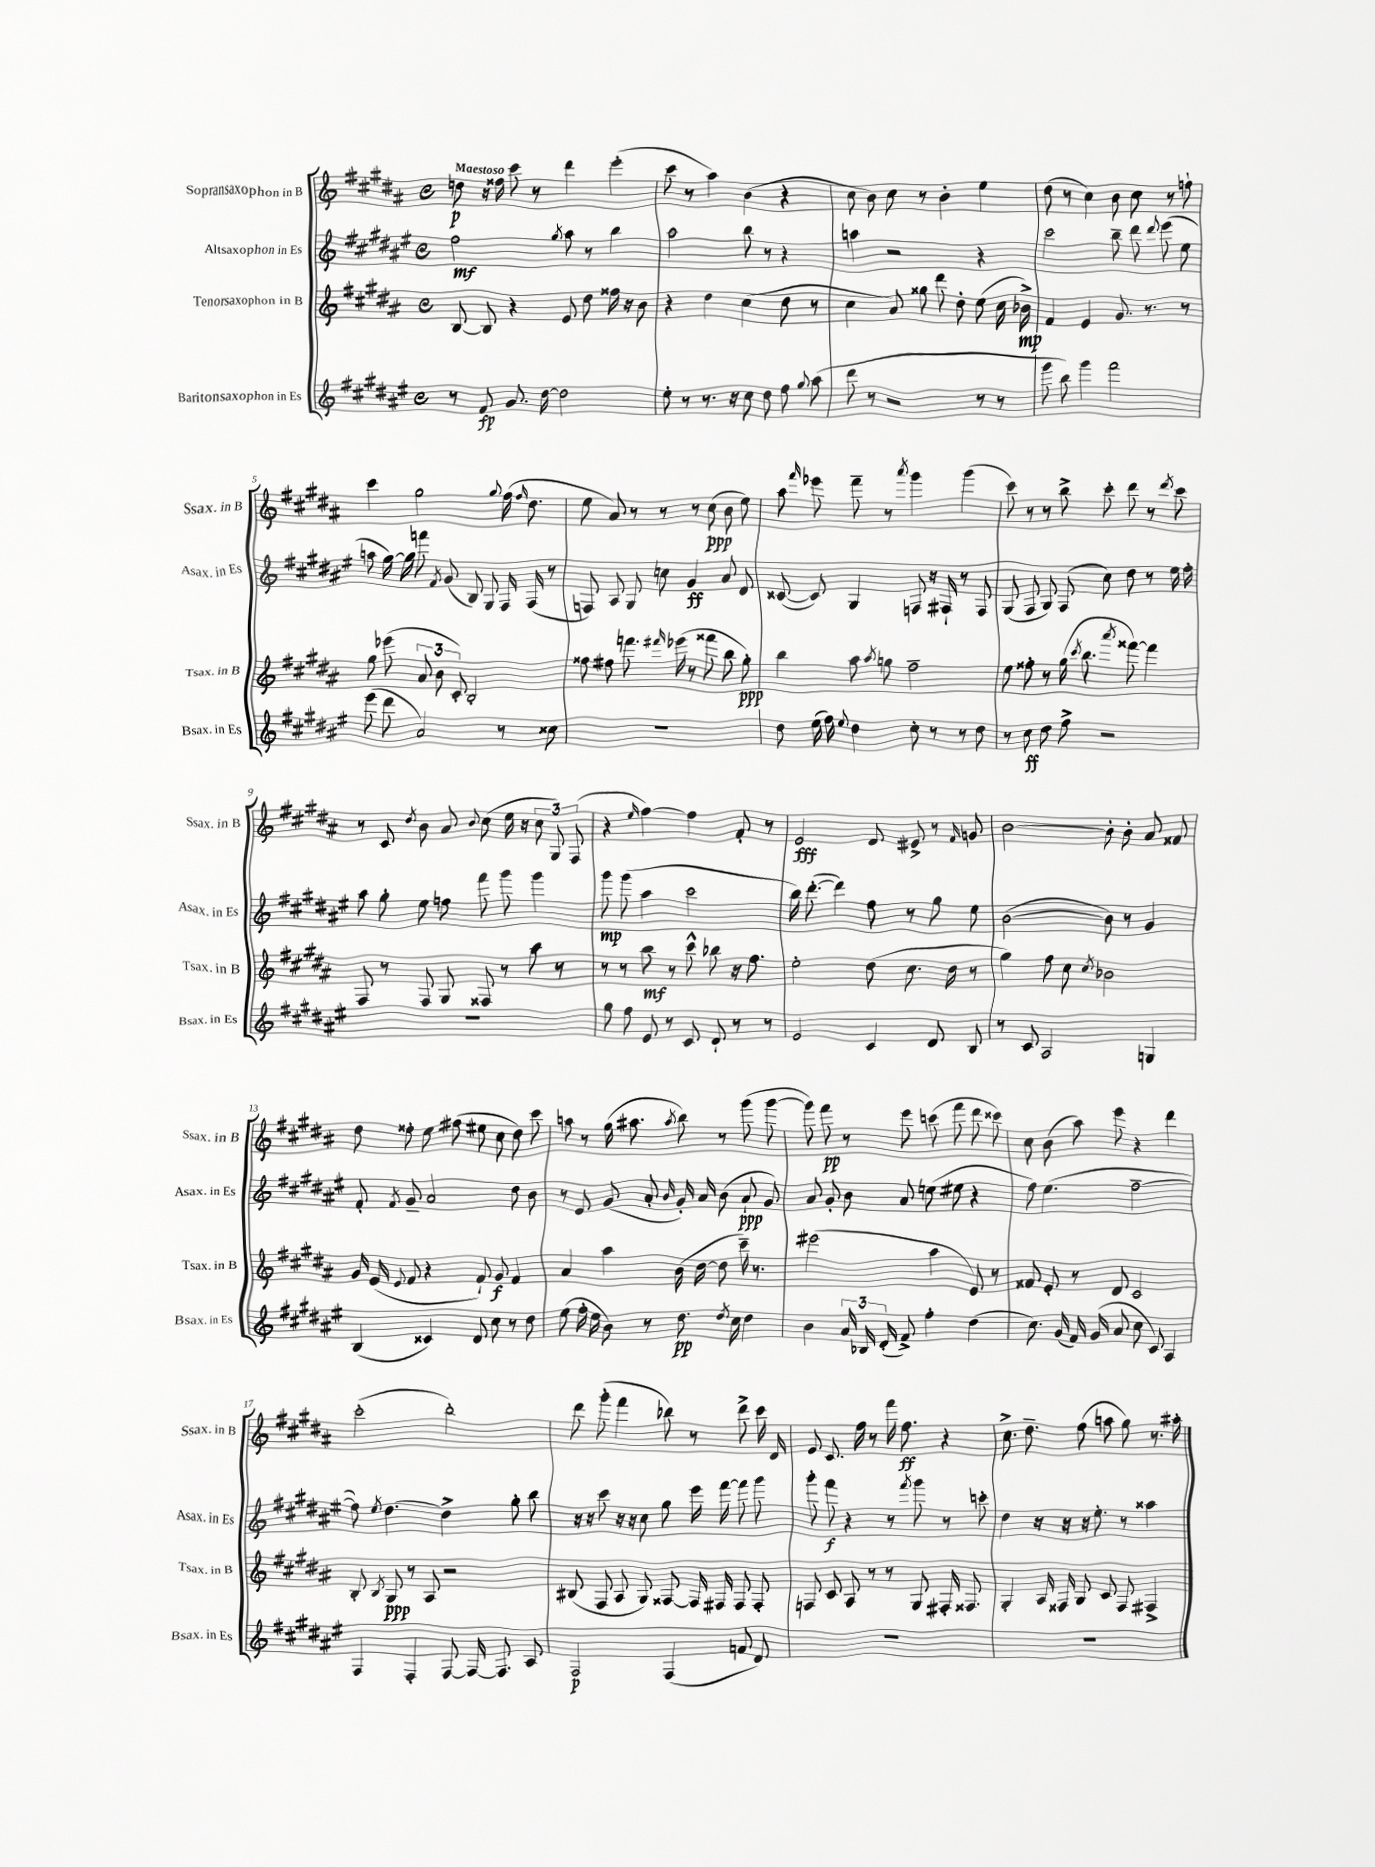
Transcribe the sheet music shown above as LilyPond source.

<<
\new StaffGroup <<
\new Staff = "s0" \with { instrumentName = "Sopransaxophon in B" shortInstrumentName = "Ssax. in B" } {
    \clef treble \key b \major \defaultTimeSignature \time 4/4 \tempo "Maestoso"
    \autoBeamOff d''8\p r16 fisis''16 cis'''8 r8 dis'''4 e'''4-.( |
    cis'''8 r8 ais''4) b'4( r4 |
    cis''8 b'8) cis''8 r8 b'4-. e''4 |
    dis''8( r8 cis''4) b'8 cis''8 r8 f''8-! |
    cis'''4 gis''2 \appoggiatura { gis''8 } fis''16( \grace { fis''16 } dis''8. |
    e''8 ais'8) r8 r8 r8 cis''8\ppp( b'8 e''8) |
    ais''8 \grace { fis'''16 } ees'''8 fis'''8-- r8 \acciaccatura { ais'''8 } gis'''4 gis'''4( |
    cis'''8) r8 r8 b''8-> cis'''8-. dis'''8 r8 \acciaccatura { dis'''8 } cis'''8 |
    r8 cis'8 \acciaccatura { dis''8 } b'8 ais'8 \appoggiatura { b'8 } cis''8( e''16 r16 \tuplet 3/2 { cis''8 gis8) fis8( } |
    r4 \grace { e''16 } fis''4~) fis''4 fis'8-. r8 |
    e'2\fff dis'8 eis'8-> r8 \grace { fis'16 } g'8 |
    b'2~ b'8-. b'8-. ais'8 fisis'8 |
    dis''8 fisis''8-. e''8 fis''8( eis''8 cis''8 dis''8) cis'''8 |
    a''8 r8 gis''16( ais''8. \acciaccatura { ais''8 } b''8) r8 gis'''8( gis'''8~ |
    gis'''8) fis'''8\pp r8 e'''8 c'''8( fis'''8 dis'''8 cisis'''8) |
    cis''8 b'8( ais''8) e'''8 r4 dis'''4 |
    cis'''2-.( b''2-.) |
    dis'''8 gis'''8-.( fis'''4 bes''8) r8 dis'''8-> cis'''16 dis'16 |
    e'8 cis'8. fis''16 r8 fis'''16 fis''8.\ff r4 |
    cis''8.-> dis''8.-- fis''8( a''8 gis''8) r8. ais''16-. \bar "|." |
}
\new Staff = "s1" \with { instrumentName = "Altsaxophon in Es" shortInstrumentName = "Asax. in Es" } {
    \clef treble \key fis \major \defaultTimeSignature \time 4/4
    \autoBeamOff fis''2\mf \acciaccatura { gis''8 } ais''8 r8 b''4 |
    ais''2 b''8 r8 r4 |
    a''4 r2 r4 |
    cis'''2 b''8-- dis'''8 \appoggiatura { dis'''8 } eis'''8( eis''8 |
    a''8 gis''16~) gis''16 f'''8 \acciaccatura { fis'8 } gis'8( b8) gis8 fis16 fis16( r8 |
    f8) ais8 gis8 c''8 gis'4\ff ais'8 dis'8 |
    cisis'8~( cisis'8) gis4 f8 r16 fis16-! r8 fis8 |
    gis8( fis8 gis8) fis8( cis''8) dis''8 r8 eis''16 fis''16-. |
    ais''8 gis''8-. eis''8 f''8 fis'''8 gis'''8 gis'''4 |
    gis'''8\mp gis'''8( ais''4 cis'''2 |
    b''16) dis'''8.~-.( dis'''4) fis''8 r8 gis''8 eis''8 |
    b'2~( b'8) r8 gis'4 |
    fis'8-. \acciaccatura { fis'8 } gis'8-- ais'2 dis''8 b'8 |
    r8 eis'8 gis'8( ais'8-. \grace { b'16 } gis'16-.) ais'16 b'8( ais'8-!\ppp gis'8) |
    ais'8 gis'8-. b'8 ais'8 e''8( eis''8 r4 |
    fis''8) eis''4.( fis''2~-- |
    fis''8) \acciaccatura { eis''8 } dis''4.~ dis''4-> gis''8-. b''8 |
    r16 r16 cis'''8 r16 r16 cis''8 gis''8 eis'''16 fis'''16~ fis'''8 gis'''8 |
    gis'''8-. fis'''8\f r4 r8 \acciaccatura { fis'''8 } gis'''8 r8 c'''8-. |
    dis''4 r16 r16 r16 eis''8.-. r8 aisis''4 \bar "|." |
}
\new Staff = "s2" \with { instrumentName = "Tenorsaxophon in B" shortInstrumentName = "Tsax. in B" } {
    \clef treble \key b \major \defaultTimeSignature \time 4/4
    \autoBeamOff b8~ b8 r4 e'8 dis''8 fisis''16 r16 b'8 |
    r4 dis''4 cis''4( dis''8 r8 |
    cis''4 ais'8) gisis''8 dis'''8 dis''8-. e''8( cis''16 bes'16->\mp) |
    fis'4 e'4 gis'8. r8. r8 |
    gis''8 ees'''8( \tuplet 3/2 { ais'8 b'8 cis'8-.) } b2-. |
    fisis''8 fis''8 f'''8. \grace { fis'''16 } ees'''16( r8 fisis'''8 b''8 gis''8-.\ppp) |
    b''4 ais''8 \acciaccatura { ais''8 } g''8 fis''2-- |
    e''8 fisis''8-. r8 gis''16( \acciaccatura { cis'''8 } b''8. \acciaccatura { ais'''8 } fisis'''8~) fisis'''4 |
    fis8 r8 fis8 gis8 fisis8 r8 ais''8 r8 |
    r8 r8 b''8\mf r8 cis'''8-^ bes''8 r16 fis''8. |
    e''2-. dis''8( cis''8. dis''16 r8 |
    gis''4) fis''8 cis''8 \acciaccatura { cis''8 } bes'2 |
    gis'16 e'16( \appoggiatura { e'8 } fis'8 r4 fis'8-!) gis'8\f fis'4 |
    ais'4 ais''4 b'16( dis''16~ dis''8 cis'''16--) r8. |
    eis'''2( ais''4 e'8) r8 |
    fisis'8 e'8-. r8 dis'8 cis'2 |
    b8-. \acciaccatura { b8 } gis8\ppp r8 ais8 r2 |
    bis8( fis8 ais8 gis8) fisis8~ fisis16 fis16 fis8 fis8-. |
    f8 cis'8 ais8 r8 r8 gis8 fis16-. fisis8. |
    gis4-. ais16 fisis16 gis8 cis'8 fisis8 fis4-> \bar "|." |
}
\new Staff = "s3" \with { instrumentName = "Baritonsaxophon in Es" shortInstrumentName = "Bsax. in Es" } {
    \clef treble \key fis \major \defaultTimeSignature \time 4/4
    \autoBeamOff r8 fis'8\fp gis'8. dis''16~ dis''2 |
    eis''8-. r8 r8. r16 cis''8 dis''8 fis''8 \appoggiatura { gis''8 } ais''8( |
    dis'''8 r8 r2 r8 r8 |
    gis'''8 b''8) gis'''4 fis'''2 |
    eis'''8( dis'''8 ais'2) r8 cisis''8 |
    R1 |
    dis''8 eis''16( fis''16) \appoggiatura { eis''8 } dis''4 cis''8-. r8 r8 dis''8 |
    r8 cis''8\ff dis''8 fis''8-> r2 |
    R1 |
    gis''8 fis''8 eis'8 r8 cis'8 dis'8-! r8 r8 |
    eis'2 cis'4 dis'8 b8 |
    r8 cis'8 ais2 g4 |
    b4( cisis'4) dis'8 cis''8 r8 dis''8 |
    eis''8( fis''16-. eis''16 b'8) r8 dis''8.\pp \acciaccatura { dis''8 } cis''16 dis''4 |
    b'4 \tuplet 3/2 { ais'16 bes16 dis'16-.( } fis'8->) fis''4-. dis''4( |
    cis''8.) gis'16( fis'16) gis'16( ais'8 cis''8 cis'8) ais4 |
    fis4 fis4-. fis8~ fis16~ fis8. ais8 |
    fis2\p fis4( f'8 dis'8) |
    R1 |
    R1 \bar "|." |
}
>>
>>
